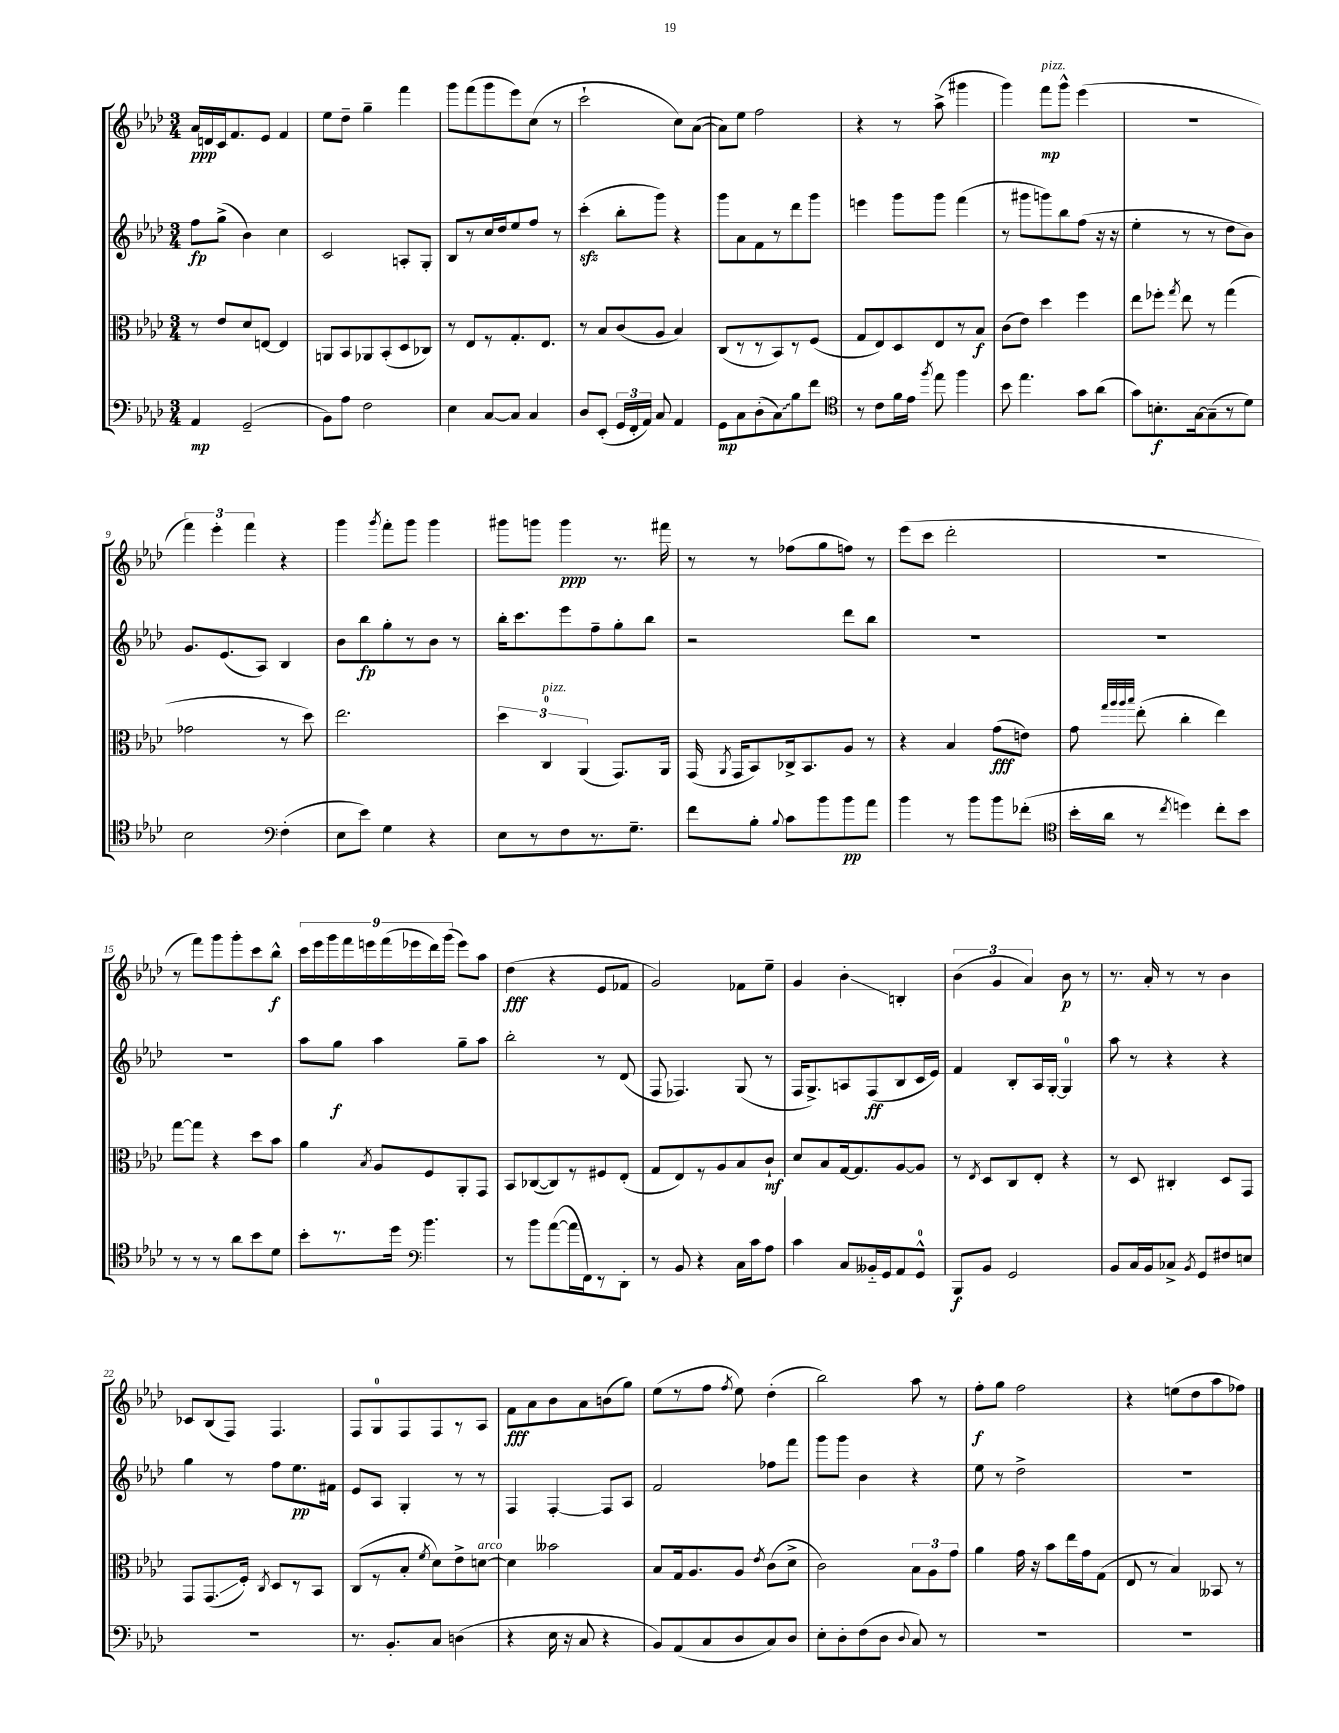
<<
\new StaffGroup <<
\new Staff = "s0" {
    \clef treble \key aes \major \numericTimeSignature \time 3/4
    \autoBeamOff aes'16[\ppp d'16 c'16 f'8. ees'8] f'4 |
    ees''8[ des''8]-- g''4-- f'''4 |
    g'''8[ f'''8( g'''8 ees'''8) c''8]( r8 |
    c'''2-! c''8[) aes'8]~( |
    aes'8[) ees''8] f''2 |
    r4 r8 aes''8->( gis'''4 |
    g'''4) f'''8[\mp^\markup { \italic "pizz." } g'''8]-^ ees'''4( |
    R2. |
    \tuplet 3/2 { f'''4) ees'''4-. f'''4 } r4 |
    g'''4 \acciaccatura { g'''8 } f'''8[-. g'''8] g'''4 |
    gis'''8[ g'''8] g'''4\ppp r8. fis'''16 |
    r8 r8 fes''8[( g''8 f''8]) r8 |
    ees'''8[( c'''8] des'''2-. |
    R2. |
    r8 f'''8[) g'''8 g'''8-. c'''8 bes''8]-^\f |
    \tuplet 9/8 { c'''16[ ees'''16 g'''16 f'''16 e'''16 f'''16( ees'''16 des'''16) g'''16]( } ees'''8[) aes''8] |
    des''4\fff( r4 ees'8[ fes'8] |
    g'2) fes'8[ ees''8]-- |
    g'4 bes'4-.\glissando b4-. |
    \tuplet 3/2 { bes'4( g'4 aes'4) } bes'8\p r8 |
    r8. aes'16-. r8 r8 bes'4 |
    ces'8[ bes8( f8]) f4. |
    f8[ g8-0 f8 f8 r8 aes8] |
    f'8[\fff aes'8 bes'8 aes'8 b'8( g''8]) |
    ees''8[( r8 f''8] \acciaccatura { f''8 } ees''8) des''4-.( |
    bes''2) aes''8 r8 |
    f''8[-.\f g''8] f''2 |
    r4 e''8[( des''8 aes''8 fes''8]) \bar "|." |
}
\new Staff = "s1" {
    \clef treble \key aes \major \numericTimeSignature \time 3/4
    \autoBeamOff f''8[\fp g''8]->( bes'4) c''4 |
    c'2 a8[-. g8]-. |
    bes8[ r8 c''16 des''16 ees''8 f''8] r8 |
    c'''4-.\sfz( bes''8[-. g'''8]) r4 |
    g'''8[ aes'8 f'8 r8 des'''8 g'''8] |
    e'''4 g'''8[ g'''8] f'''4( |
    r8 gis'''8[ g'''8) bes''8 f''8]( r16 r16 |
    ees''4-. r8 r8 des''8[ bes'8]) |
    g'8.[ ees'8.( aes8]) bes4 |
    bes'8[ bes''8\fp g''8-. r8 bes'8] r8 |
    bes''16[-. c'''8. ees'''8 f''8-- g''8-. bes''8] |
    r2 des'''8[ bes''8] |
    R2. |
    R2. |
    R2. |
    aes''8[ g''8]\f aes''4 g''8[-- aes''8] |
    bes''2-. r8 des'8( |
    f8 fes4.) g8( r8 |
    f16[ g8.->) a8 f8\ff( bes8 c'16 ees'16]) |
    f'4 bes8[-. aes16 g16]~-. g4-0 |
    aes''8 r8 r4 r4 |
    g''4 r8 f''8[ ees''8.\pp fis'16] |
    ees'8[ aes8] g4-. r8 r8 |
    f4 f4~-. f8[ aes8] |
    f'2 fes''8[ f'''8] |
    g'''8[ g'''8] bes'4 r4 |
    ees''8 r8 des''2-> |
    R2. \bar "|." |
}
\new Staff = "s2" {
    \clef alto \key aes \major \numericTimeSignature \time 3/4
    \autoBeamOff r8 ees'8[ des'8 e8]~ e4 |
    a,8[ bes,8 aes,8 bes,8-.( des8 ces8]) |
    r8 ees8[ r8 g8.-. ees8.] |
    r8 bes8[ c'8( aes8] bes4) |
    c8[( r8 r8 bes,8) r8 f8]( |
    g8[ ees8) des8 ees8 r8 bes8]\f |
    c'8[( ees'8]) des''4 f''4 |
    ees''8[ fes''8]-. \acciaccatura { g''8 } ees''8 r8 g''4( |
    ges'2 r8 des''8) |
    ees''2. |
    \tuplet 3/2 { des''4 c4-0^\markup { \italic "pizz." } aes,4( } g,8.[) aes,16] |
    g,16( \acciaccatura { aes,8 } g,16[ bes,8) ces16-> bes,8. aes8] r8 |
    r4 bes4 g'8[\fff( e'8]) |
    g'8 \grace { g''32[ aes''32 aes''32 bes''32] } ees''8-.( c''4-. ees''4) |
    g''8[~ g''8] r4 des''8[ bes'8] |
    aes'4 \acciaccatura { bes8 } aes8[ f8 aes,8-. g,8] |
    bes,8[ ces8~( ces8) r8 fis8 ees8]-.( |
    g8[ ees8) r8 aes8 bes8 c'8]-!\mf |
    des'8[ bes8 g16~ g8. aes8~ aes8] |
    r8 \acciaccatura { ees8 } des8[ c8 ees8]-. r4 |
    r8 des8 cis4-. des8[ g,8] |
    g,8[ g,8.\glissando( f16]-.) \acciaccatura { c8 } des8[ r8 bes,8] |
    c8[( r8 bes8]-. \acciaccatura { f'8 } des'8[) ees'8-> d'8]~^\markup { \italic "arco" } |
    d'4 beses'2 |
    bes8[ g16 aes8. aes8] \acciaccatura { ees'8 } c'8[( des'8]-> |
    c'2) \tuplet 3/2 { bes8[ aes8 g'8] } |
    aes'4 g'16 r16 bes'8[ ees''16 g'16 g8]( |
    ees8 r8 bes4) beses,8 r8 \bar "|." |
}
\new Staff = "s3" {
    \clef bass \key aes \major \numericTimeSignature \time 3/4
    \autoBeamOff aes,4\mp g,2--( |
    bes,8[) aes8] f2 |
    ees4 c8[~ c8] c4 |
    des8[ ees,8]-.( \tuplet 3/2 { g,16[ f,16-. aes,16]) } c8 aes,4 |
    g,8[\mp c8 des8-.( \once \override Glissando.style = #'zigzag c8\glissando) bes8 f'8] |
    \clef tenor r8 c'8[ f'16 ees'16] \acciaccatura { f''8 } ees''8 f''4 |
    bes'8 ees''4. g'8[ aes'8]( |
    g'8[) b8.-.\f g16~ g8--( r8 des'8]) |
    bes2 \clef bass f4-.( |
    ees8[ ees'8]) g4 r4 |
    ees8[ r8 f8 r8. g8.]-- |
    f'8[ bes8]-. \appoggiatura { bes8 } c'8[ bes'8 bes'8\pp aes'8] |
    bes'4 r8 bes'8[ bes'8 fes'8]-.( |
    \clef tenor bes'16[-. aes'16] r8 \acciaccatura { c''8 } d''4) c''8[-. bes'8] |
    r8 r8 r8 aes'8[ bes'8 des'8] |
    bes'8[-. r8. des''16] \clef bass bes'4. |
    r8 bes'8[ aes'8~( aes'16 f,16) r8 des,8]-. |
    r8 bes,8 r4 c16[ c'16 aes8] |
    c'4 c8[ beses,16-_ g,16 aes,8 g,8]-0-^ |
    bes,,8[\f bes,8] g,2 |
    bes,8[ c16 bes,16 ces8]-> \acciaccatura { bes,8 } g,8[ fis8 e8] |
    R2. |
    r8. bes,8.[-. c8] d4( |
    r4 ees16 r16 c8 r4 |
    bes,8[) aes,8( c8 des8 c8) des8] |
    ees8[-. des8-. f8( des8] \appoggiatura { des8 } c8) r8 |
    R2. |
    R2. \bar "|." |
}
>>
>>
